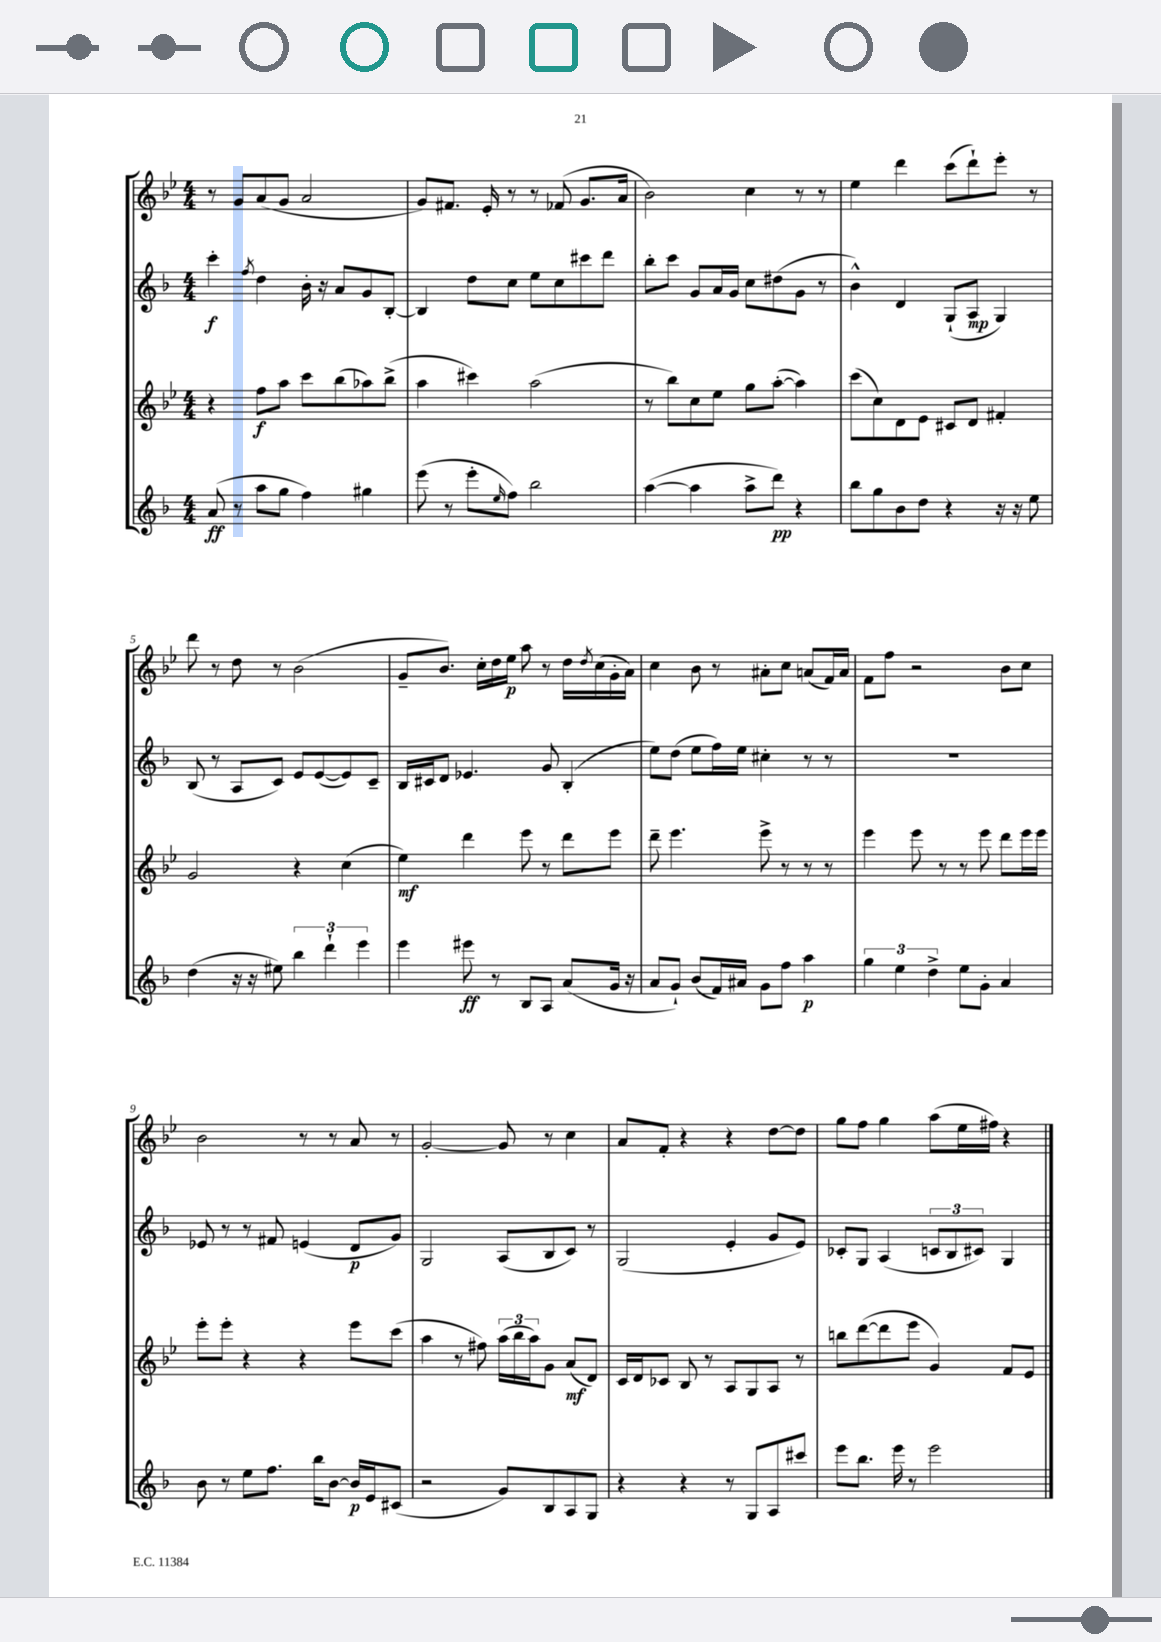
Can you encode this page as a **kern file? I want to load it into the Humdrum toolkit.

**kern	**kern	**kern	**kern
*staff4	*staff3	*staff2	*staff1
*clefG2	*clefG2	*clefG2	*clefG2
*k[b-]	*k[b-e-]	*k[b-]	*k[b-e-]
*M4/4	*M4/4	*M4/4	*M4/4
(8a	4r	4ccc'	8r
8r	.	.	8g
.	.	8qff	.
8aa	8ff	4dd	(8a
8gg	8aa	.	8g
4ff)	8ccc	16b-'	2a
.	.	16r	.
.	(8bb-	8a	.
4gg#	8aa-)	8g	.
.	(8bb-^	[8B-'	.
=	=	=	=
(8eee	4aa	4B-]	8g)
8r	.	.	8.f#
8eee'	4ccc#)	8dd	.
.	.	.	16e-'
16qqee	.	.	.
8ff)	.	8cc	8r
2bb-	(2aa	8ee	8r
.	.	8cc	(8f-
.	.	8ccc#	8.g
.	.	8ddd	.
.	.	.	16a
=	=	=	=
([4aa	8r	8bb-'	2b-)
.	8bb-)	8ccc	.
4aa]	8cc	8g	.
.	8ee-	16a	.
.	.	16g	.
8aa^	8gg	8cc	4cc
8ddd)	([8aa'	(8dd#	.
4r	4aa])	8g	8r
.	.	8r	8r
=	=	=	=
8bb-	(8ccc	4b-^^)	4ee-
8gg	8cc)	.	.
8b-	8d	4d	4ddd
8dd	8e-	.	.
4r	8c#	(8G`	(8ccc
.	8d	8A	8ddd`)
16r	4f#'	4G)	8eee-'
16r	.	.	.
8ee	.	.	8r
=	=	=	=
(4dd	2g	(8B-	8ddd
.	.	8r	8r
16r	.	8A	8dd
16r	.	.	.
8ee#)	.	8c)	8r
6bb-	4r	8e	(2b-
.	.	([8e	.
6ddd`	.	.	.
.	(4cc	8e])	.
6eee	.	.	.
.	.	8c~	.
=	=	=	=
4eee	4ee-)	16B-	8g~
.	.	16c#	.
.	.	8d	8.b-)
8eee#	4ddd	4.e-	.
.	.	.	16cc'
8r	.	.	16dd
.	.	.	16ee-
8B-	8eee-	.	8aa
8A	8r	8g	8r
(8a	8ddd	(4B-'	16dd
.	.	.	8qdd
.	.	.	(16cc
16g	8eee-	.	16g'
16r	.	.	16a)
=	=	=	=
8a	8ddd~	8ee)	4cc
8g`)	4.eee-	(8dd	.
(8b-	.	8ee	8b-
16f)	.	16ff)	8r
16a#	.	16ee	.
8g	8eee-^	4cc#'	8a#'
8ff	8r	.	8cc
4aa	8r	8r	(8a
.	8r	8r	16f)
.	.	.	16a
=	=	=	=
6gg	4eee-	1r	8f
.	.	.	8ff
6ee	.	.	.
.	8eee-	.	2r
6dd^	.	.	.
.	8r	.	.
8ee	8r	.	.
8g'	8eee-	.	.
4a	8ddd	.	8b-
.	16eee-	.	8cc
.	16eee-	.	.
=	=	=	=
8b-	8eee-'	8e-	2b-
8r	8eee-'	8r	.
8ee	4r	8r	.
8.ff	.	8f#	.
.	4r	(4e	8r
16bb-	.	.	.
[8b-	.	.	8r
16b-]	8eee-	8d	8a
16e	.	.	.
(8c#	(8ccc	8g)	8r
=	=	=	=
2r	4aa	2G	[2g'
.	8r	.	.
.	8ff#)	.	.
8g)	(24aa	(8A	8g]
.	24bb-	.	.
.	24aa)	.	.
8B-	8g	8B-	8r
8A	(8a	8c)	4cc
8G	8d)	8r	.
=	=	=	=
4r	16c	(2G	8a
.	16d	.	.
.	8c-	.	8f'
4r	8B-	.	4r
.	8r	.	.
8r	8A	4e'	4r
8G	8G	.	.
8A	8A	8g	[8dd
8ccc#	8r	8e)	8dd]
=	=	=	=
8eee	8bb	8c-'	8gg
8.bb-	([8ddd	8G	8ff
.	8ddd]	(4A	4gg
16eee	.	.	.
8r	8eee-	.	.
2eee	4g)	12c	(8aa
.	.	12B-	.
.	.	.	16ee-
.	.	12c#)	.
.	.	.	16ff#)
.	8f	4G	4r
.	8e-	.	.
==	==	==	==
*-	*-	*-	*-
